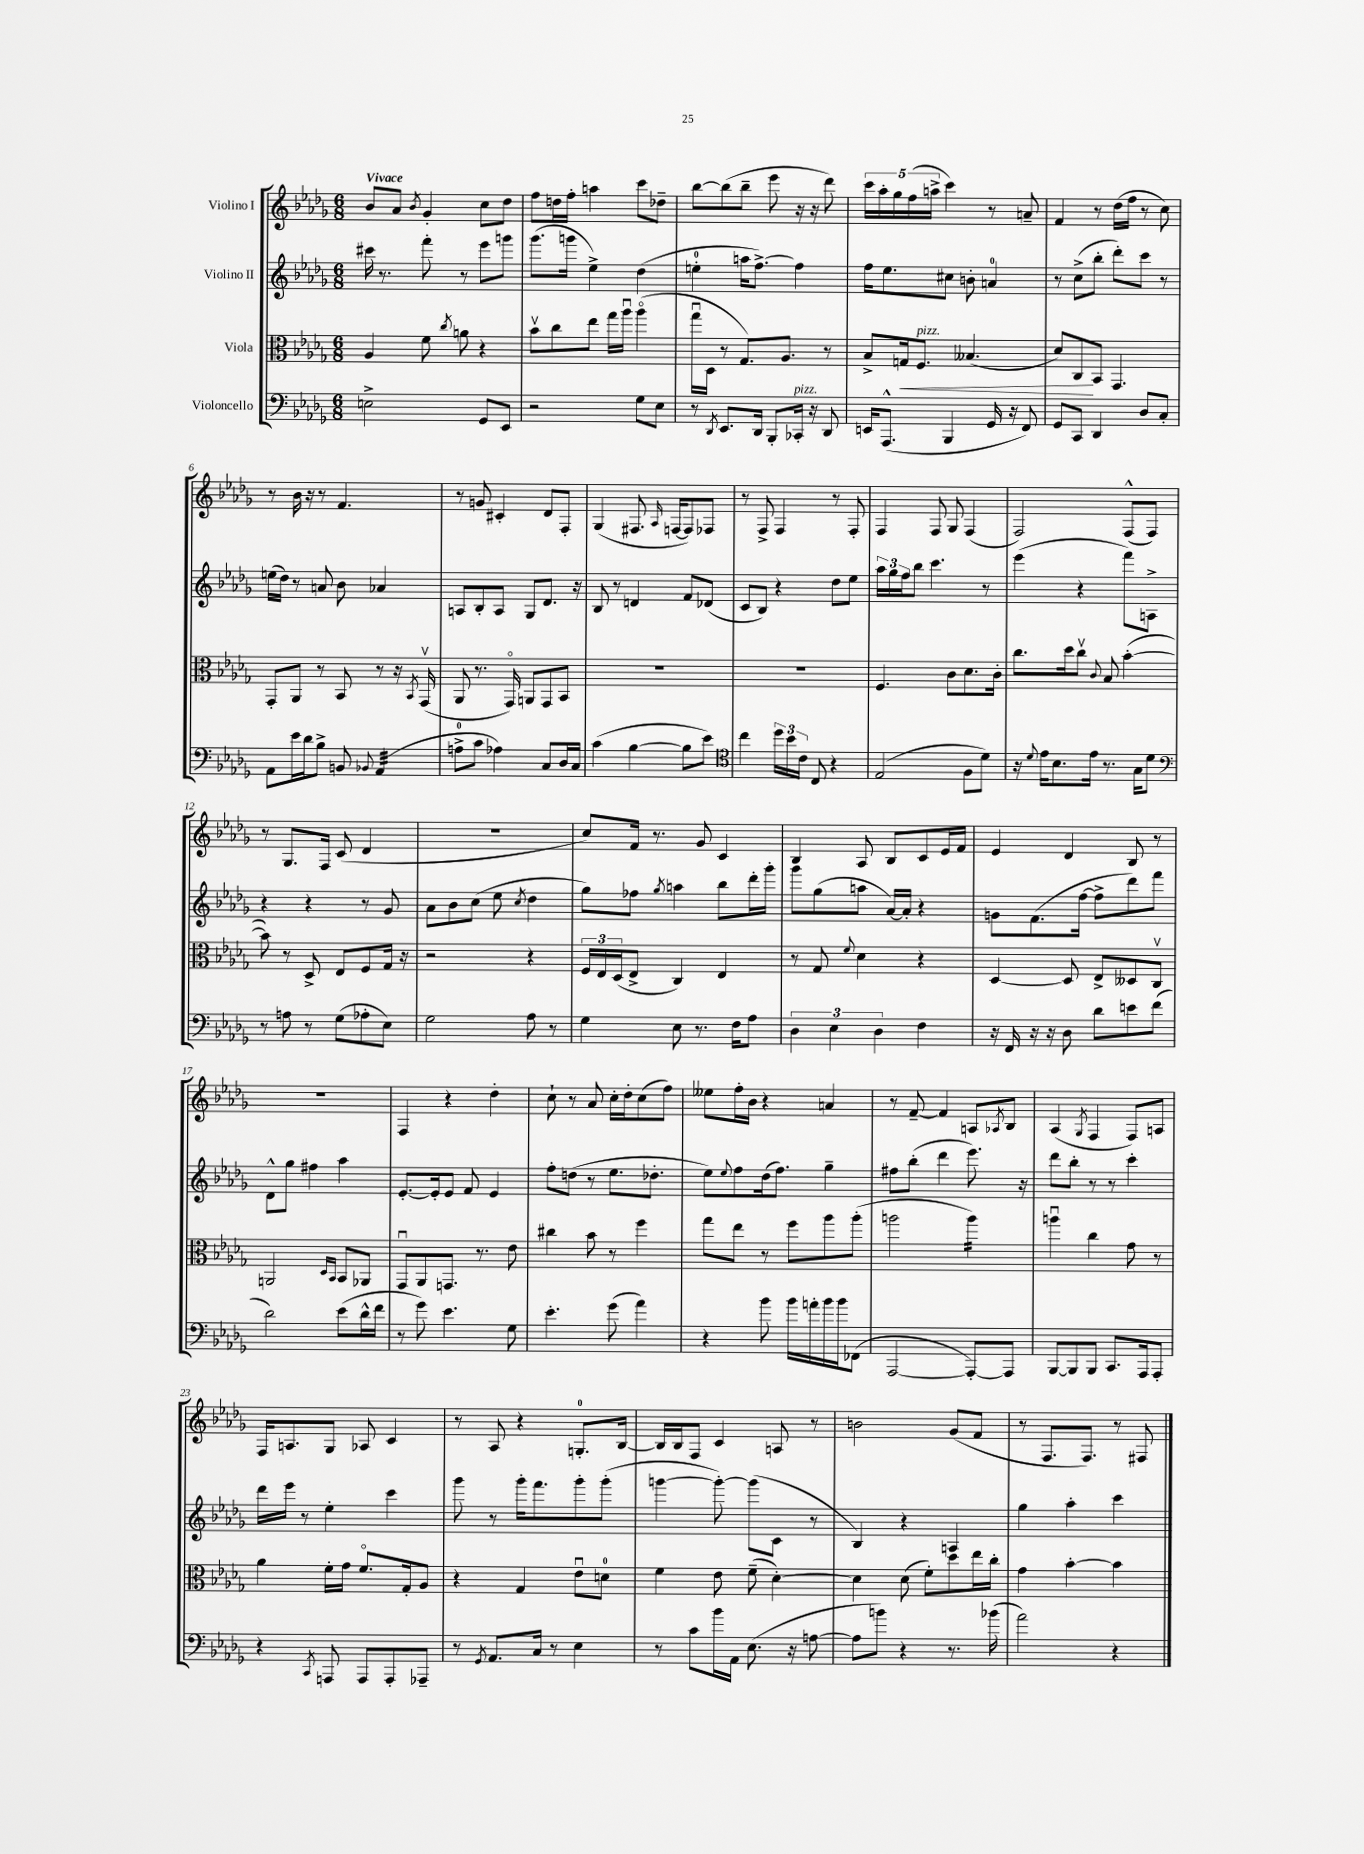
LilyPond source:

<<
\new StaffGroup <<
\new Staff = "s0" \with { instrumentName = "Violino I" } {
    \clef treble \key des \major \numericTimeSignature \time 6/8 \tempo "Vivace"
    bes'8 aes'8 \acciaccatura { bes'8 } ges'4-. c''8 des''8 |
    f''8 d''16 f''16-. a''4 c'''8 des''8-- |
    bes''8~ bes''8( bes''8-- ees'''8 r16 r16 des'''8) |
    \tuplet 5/4 { c'''16 aes''16-. ges''16 f''16( a''16-> } c'''4) r8 a'8-- |
    f'4 r8 des''16( f''16 r8 c''8) |
    r8 bes'16 r16 r8 f'4. |
    r8 g'8 cis'4-. des'8 f8-. |
    ges4( fis8. \grace { aes16 } f16~ f8) fes8 |
    r8 f8-> f4 r8 f8-. |
    f4 f8 ges8 f4( |
    f2) f8-^( f8) |
    r8 ges8. f16 c'8( des'4 |
    R2. |
    c''8) f'16 r8. ges'8 c'4 |
    bes4 aes8 bes8 c'8 ees'16 f'16 |
    ees'4 des'4 bes8 r8 |
    R2. |
    f4 r4 des''4-. |
    c''8-! r8 aes'8 c''16-. des''16-. c''8( f''8) |
    eeses''8 f''16-. bes'16 r4 a'4 |
    r8 f'8~-- f'4 a8 \acciaccatura { aes8 } bes8 |
    aes4( \acciaccatura { ges8 } f4 f8) a8 |
    f16 a8. ges8 aes8 c'4 |
    r8 aes8 r4 g8.-0-. bes16~ |
    bes16 bes16 f8 c'4 a8 r8 |
    b'2 ges'8( f'8 |
    r8 f8. f8.) r8 fis8 \bar "|." |
}
\new Staff = "s1" \with { instrumentName = "Violino II" } {
    \clef treble \key des \major \numericTimeSignature \time 6/8
    cis'''16 r8. f'''8-. r8 ees'''8 g'''8 |
    ges'''8.( g'''16 ees''4->) des''4( |
    e''4-0-. a''16 f''8.~->) f''4 |
    f''16 ees''8. cis''8 b'8-. a'4-0 |
    r8 c''8->( bes''8-. des'''8-.) c'''8 r8 |
    e''16( des''16) r8 a'8 bes'8 aes'4 |
    a8 bes8-. a8 ges8 des'8. r16 |
    bes8 r8 d'4 f'8 des'8( |
    c'8 bes8) r4 des''8 ees''8 |
    \tuplet 3/2 { aes''16 ges''16 f''16 } bes''8 c'''4. r8 |
    ees'''4( r4 f'''8) a8-> |
    r4 r4 r8 ges'8 |
    aes'8 bes'8 c''8( ees''8 \acciaccatura { c''8 } des''4 |
    ges''8) fes''8 \acciaccatura { ges''8 } a''4 bes''8 des'''16-. ges'''16-. |
    ges'''8 ges''8( a''8 aes'16~) aes'16-. r4 |
    g'8 f'8.( f''16~ f''8-> des'''8) f'''8 |
    des'8-^ ges''8 fis''4 aes''4 |
    ees'8.~-. ees'16-. ees'8 f'8 ees'4 |
    f''8-. d''8( r8 ees''8. des''8.-. |
    ees''8) \appoggiatura { ees''8 } f''8 des''16( f''8.) ges''4-- |
    fis''8 bes''8-.( des'''4 ees'''8.) r16 |
    des'''8 bes''8-. r8 r8 c'''4-. |
    des'''16 ees'''16 r8 ees''4-. c'''4 |
    ges'''8 r8 ges'''16-. f'''8. ges'''8-. ges'''8-.( |
    g'''4~ g'''8~-.) g'''8( c'8 r8 |
    bes4) r4 a4 |
    ges''4 aes''4-. c'''4 \bar "|." |
}
\new Staff = "s2" \with { instrumentName = "Viola" } {
    \clef alto \key des \major \numericTimeSignature \time 6/8
    aes4 f'8 \acciaccatura { c''8 } a'8 r4 |
    bes'8\upbow c''8 ees''8 ges''16 aes''16\downbow aes''4\flageolet( |
    ges''16\downbow des16 r8 ges8.) aes8. r8 |
    bes8-> g16\< f8.^\markup { \italic "pizz." } beses4.( |
    des'8) c8\! bes,8 ges,4. |
    ges,8-. aes,8 r8 bes,8 r8 r16 \acciaccatura { bes,8 } ges,16\upbow( |
    aes,8 r8. ges,16\flageolet) a,8 ges,8 bes,8 |
    R2. |
    R2. |
    f4. c'8 des'8. c'16-. |
    c''8. des''16 c''8\upbow \appoggiatura { c'8 } bes8 bes'4~-.( |
    bes'8) r8 des8-> ees8 f8 ges16 r16 |
    r2 r4 |
    \tuplet 3/2 { f16 ees16 des16( } ees8-> c4) ees4 |
    r8 ges8 \appoggiatura { f'8 } des'4 r4 |
    des4~ des8 ees8-> deses8 c8\upbow |
    a,2 \grace { des16 bes,16 } bes,8 aes,8 |
    ges,8\downbow aes,8 g,8. r8. ees'8 |
    cis''4 bes'8 r8 f''4 |
    ges''8 ees''8 r8 f''8 aes''8 aes''8-.( |
    a''2 a''4:16) |
    a''4\downbow c''4 ges'8 r8 |
    aes'4 f'16-. ges'16 f'8.\flageolet ges16-. aes8 |
    r4 ges4 ees'8\downbow d'8-0 |
    f'4 ees'8 f'8--( des'4~-.) |
    des'4 des'8( f'8-.) des''8 ees''16 c''16-. |
    ges'4 bes'4~-. bes'4 \bar "|." |
}
\new Staff = "s3" \with { instrumentName = "Violoncello" } {
    \clef bass \key des \major \numericTimeSignature \time 6/8
    e2-> ges,8 ees,8 |
    r2 ges8 ees8 |
    r8 \acciaccatura { des,8 } ees,8. des,16 bes,,8-. ces,16-.^\markup { \italic "pizz." } r16 des,8 |
    e,16 aes,,8.-^( bes,,4 ges,16 r16 f,8) |
    ges,8 c,8 des,4 des8 c8-. |
    aes,8 ees'16 des'16 bes8-> b,8 \appoggiatura { bes,8 } aes,4:32( |
    a8-0-> c'8 aes4) c8 des16 c16 |
    c'4( bes4~ bes8 ees'8) |
    \clef tenor c''4 \tuplet 3/2 { des''16 bes'16 c'16 } c8 r4 |
    ees2( f8 des'8) |
    r16 \appoggiatura { des'8 } ees'16 bes8. ees'16 r8. ges16 des'8 |
    \clef bass r8 a8 r8 ges8( aes8-. ees8) |
    ges2 aes8 r8 |
    ges4 ees8 r8. f16 aes8 |
    \tuplet 3/2 { des4 ees4 des4 } f4 |
    r16 f,16 r16 r16 des8 des'8 e'8 f'8( |
    des'2) ees'8( des'16-^ f'16 |
    r8 ges'8) ees'4. ges8 |
    ees'4.-. ges'8( aes'4) |
    r4 bes'8 bes'16 a'16-. bes'16 bes'16 fes,8( |
    aes,,2~ aes,,8~-.) aes,,8 |
    bes,,8~ bes,,8 bes,,8 c,8. aes,,16 aes,,8-. |
    r4 \acciaccatura { c,8 } a,,8 a,,8 a,,8-. aes,,8-- |
    r8 \acciaccatura { ges,8 } aes,8. c16 r8 ees4 |
    r8 c'8 bes'16 aes,16 ees8.( r16 a8~ |
    a8 b'8) r4 r8. bes'16( |
    aes'2) r4 \bar "|." |
}
>>
>>
